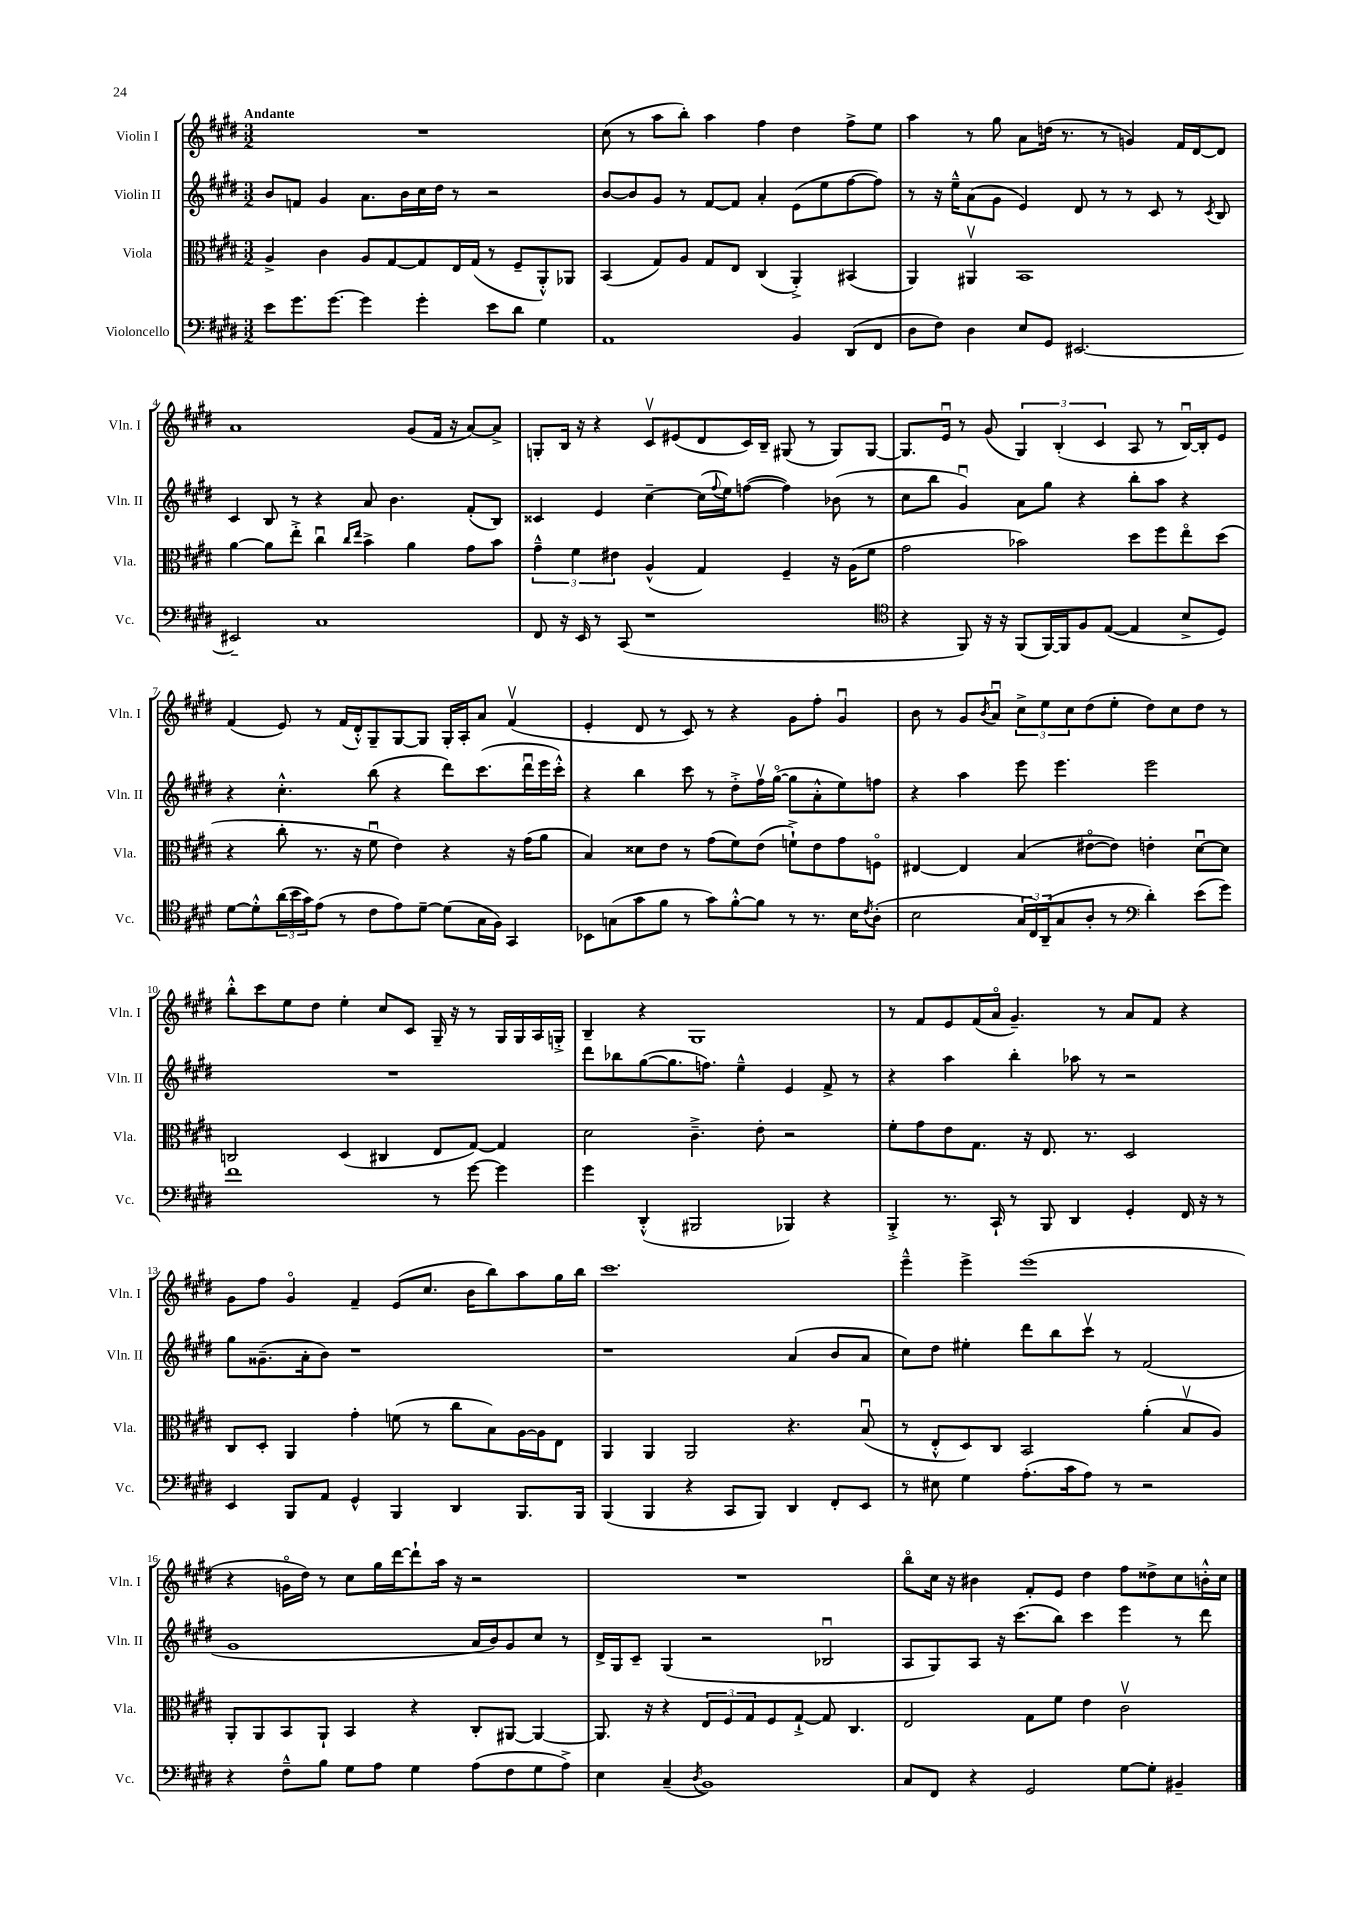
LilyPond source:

<<
\new StaffGroup <<
\new Staff = "s0" \with { instrumentName = "Violin I" shortInstrumentName = "Vln. I" } {
    \clef treble \key e \major \numericTimeSignature \time 3/2 \tempo "Andante"
    R1. |
    cis''8( r8 a''8 b''8-.) a''4 fis''4 dis''4 fis''8-> e''8 |
    a''4 r8 gis''8 a'8 d''16( r8. r8 g'4) fis'16 dis'16~ dis'8 |
    a'1 gis'8( fis'16 r16 a'8~) a'8-> |
    g8-. b16 r16 r4 cis'8\upbow eis'8( dis'8 cis'16) b16-- gis8( r8 gis8) gis8~ |
    gis8. e'16\downbow r8 gis'8( \tuplet 3/2 { gis4) b4-.( cis'4 } a8 r8 b16~\downbow) b16-. e'8 |
    fis'4( e'8) r8 fis'16( dis'16-.-^) gis8-- gis8~ gis8 gis16-. a16-. a'8 fis'4\upbow( |
    e'4-. dis'8 r8 cis'8) r8 r4 gis'8 fis''8-. gis'4\downbow |
    b'8 r8 gis'8 \acciaccatura { b'8 } a'8\downbow \tuplet 3/2 { cis''8-> e''8 cis''8 } dis''8( e''8-. dis''8) cis''8 dis''8 r8 |
    b''8-.-^ cis'''8 e''8 dis''8 e''4-. cis''8 cis'8 gis16-- r16 r8 gis16 gis16 a16 g16-.-> |
    b4-- r4 gis1 |
    r8 fis'8 e'8 fis'16( a'16\flageolet gis'4.--) r8 a'8 fis'8 r4 |
    gis'8 fis''8 gis'4\flageolet fis'4-- e'8( cis''8. b'16 b''8) a''8 gis''16 b''16 |
    cis'''1. |
    e'''4---^ e'''4-> e'''1( |
    r4 g'16\flageolet dis''16) r8 cis''8 gis''16 dis'''16~ dis'''8-! a''16 r16 r2 |
    R1. |
    b''8\flageolet cis''16 r16 bis'4 fis'8-. e'8 dis''4 fis''8 disis''8-> cis''8 b'16-.-^ cis''16 \bar "|." |
}
\new Staff = "s1" \with { instrumentName = "Violin II" shortInstrumentName = "Vln. II" } {
    \clef treble \key e \major \numericTimeSignature \time 3/2
    b'8 f'8 gis'4 a'8. b'16 cis''16 dis''16 r8 r2 |
    b'8~ b'8 gis'8 r8 fis'8~ fis'8 a'4-. e'8( e''8 fis''8~ fis''8) |
    r8 r16 e''16---^ a'8( gis'8 e'4) dis'8 r8 r8 cis'8 r8 \acciaccatura { cis'8 } b8 |
    cis'4 b8 r8 r4 a'8 b'4. fis'8-.( b8) |
    cisis'4 e'4 cis''4~-- cis''16( \appoggiatura { fis''8 } e''16) f''8~( f''4) bes'8( r8 |
    cis''8 b''8 gis'4\downbow) a'8 gis''8 r4 b''8-. a''8 r4 |
    r4 cis''4.-.-^ b''8( r4 dis'''8) cis'''8.( dis'''16\downbow e'''16 cis'''16-.-^) |
    r4 b''4 cis'''8 r8 dis''8-.-> fis''16\upbow gis''16~\flageolet( gis''8 a'8-.-^ e''8) f''8 |
    r4 a''4 e'''8 e'''4. e'''2 |
    R1. |
    dis'''8 bes''8 gis''8~( gis''8. f''8.) e''4---^ e'4 fis'8-> r8 |
    r4 a''4 b''4-. aes''8 r8 r2 |
    gis''8 gisis'8.--( a'16-. b'8) r1 |
    r1 a'4( b'8 a'8 |
    cis''8) dis''8 eis''4-. dis'''8 b''8 cis'''8\upbow r8 fis'2( |
    gis'1 a'16 b'16) gis'8 cis''8 r8 |
    dis'16-> gis16 cis'8-- gis4( r2 bes2\downbow |
    a8 gis8) a8 r16 cis'''8.( b''8) cis'''4 e'''4 r8 dis'''8 \bar "|." |
}
\new Staff = "s2" \with { instrumentName = "Viola" shortInstrumentName = "Vla." } {
    \clef alto \key e \major \numericTimeSignature \time 3/2
    a4-> cis'4 a8 gis8~ gis8 e16 gis16( r8 fis8-- a,8-.-^) aes,8 |
    b,4( gis8) a8 gis8 e8 cis4( a,4-.->) bis,4( |
    a,4) ais,4\upbow b,1 |
    a'4~ a'8 e''8-.-> cis''4\downbow \grace { cis''16 e''16 } b'4-> a'4 gis'8 b'8 |
    \tuplet 3/2 { gis'4---^ fis'4 eis'4 } a4-^( gis4) fis4-- r16 a16( fis'8 |
    gis'2 bes'2) dis''8 fis''8 e''8\flageolet dis''8( |
    r4 cis''8-. r8. r16 fis'8\downbow e'4) r4 r16 gis'16( a'8 |
    b4) disis'8 e'8 r8 gis'8( fis'8) e'8( f'8-!->) e'8 gis'8 f8\flageolet |
    eis4~ eis4 b4( eis'8~\flageolet eis'8) e'4-. dis'8~\downbow dis'8 |
    c2 dis4( cis4 e8 gis8~) gis4 |
    dis'2 cis'4.---> e'8-. r2 |
    fis'8-. gis'8 e'8 gis8. r16 e8. r8. dis2 |
    cis8 dis8-. a,4 gis'4-. f'8( r8 cis''8 b8) a16~ a16 e8 |
    a,4 a,4 a,2 r4. b8\downbow( |
    r8 e8-.-^ dis8) cis8 b,2 a'4-.( b8\upbow a8) |
    a,8-. a,8 b,8 a,8-! b,4 r4 cis8-. ais,8~ ais,4~ |
    ais,8. r16 r4 \tuplet 3/2 { e8 fis8 gis8 } fis8 gis8~-!-> gis8 cis4. |
    e2 gis8 fis'8 e'4 cis'2\upbow \bar "|." |
}
\new Staff = "s3" \with { instrumentName = "Violoncello" shortInstrumentName = "Vc." } {
    \clef bass \key e \major \numericTimeSignature \time 3/2
    e'8 gis'8. gis'8.~ gis'4 gis'4-. e'8 dis'8 gis4 |
    a,1 b,4 dis,8( fis,8 |
    dis8 fis8) dis4 e8 gis,8 eis,2.~ |
    eis,2-- cis1 |
    fis,8 r16 e,16 r8 cis,8( r1 |
    \clef tenor r4 fis,8) r16 r16 fis,8( fis,16~) fis,16 fis8 e8~( e4 b8-> dis8) |
    dis'8~ dis'8-.-^ \tuplet 3/2 { a'16( b'16 gis'16) } e'8( r8 cis'8 e'8) dis'8~-- dis'8( gis16 fis16) gis,4 |
    bes,8 g8( gis'8 fis'8 r8 gis'8) fis'8~-.-^ fis'8 r8 r8. b16 \acciaccatura { cis'8 } a8-.( |
    b2 \tuplet 3/2 { gis16 cis16) a,16--( } gis8 a8-. r8 \clef bass dis'4-.) e'8( gis'8) |
    fis'1 r8 gis'8~ gis'4 |
    gis'4 dis,4-.-^( bis,,2 bes,,4) r4 |
    b,,4-.-> r8. cis,16-! r8 b,,8 dis,4 gis,4-. fis,16 r16 r8 |
    e,4 b,,8 a,8 gis,4-^ b,,4 dis,4 b,,8. b,,16 |
    b,,4( b,,4 r4 cis,8 b,,8) dis,4 fis,8-. e,8 |
    r8 eis8 gis4 a8.-.( cis'16 a8) r8 r2 |
    r4 fis8---^ b8 gis8 a8 gis4 a8( fis8 gis8 a8->) |
    e4 cis4--( \acciaccatura { dis8 } b,1) |
    cis8 fis,8 r4 gis,2 gis8~ gis8-. bis,4-- \bar "|." |
}
>>
>>
